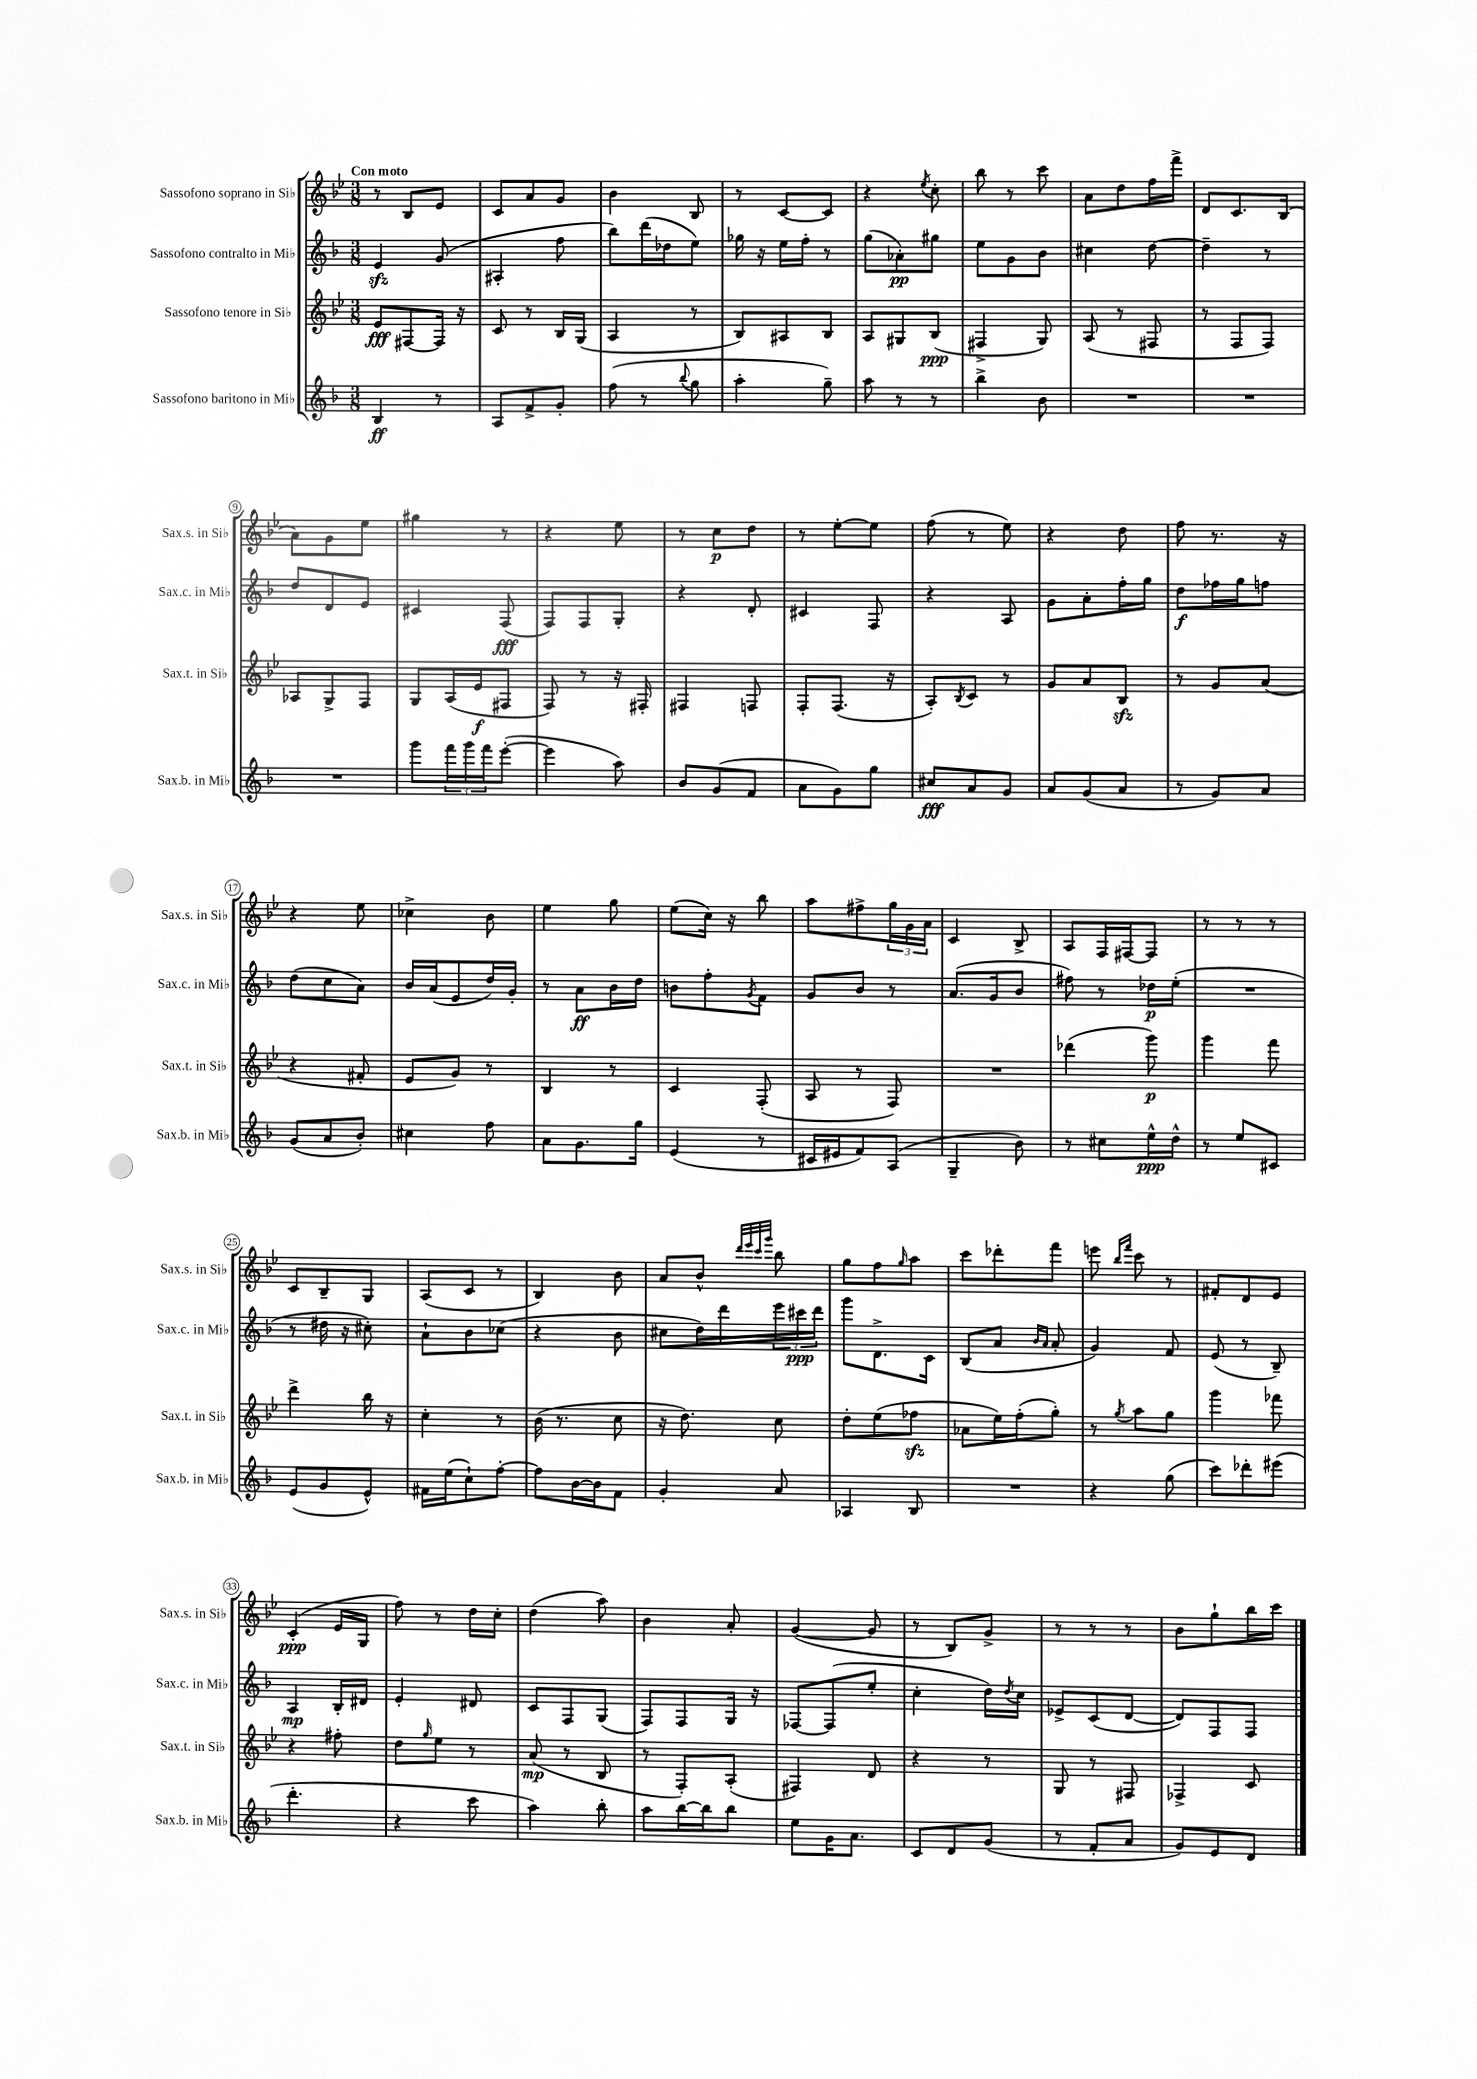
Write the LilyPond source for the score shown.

<<
\new StaffGroup <<
\new Staff = "s0" \with { instrumentName = "Sassofono soprano in Sib" shortInstrumentName = "Sax.s. in Sib" } {
    \clef treble \key bes \major \numericTimeSignature \time 3/8 \tempo "Con moto"
    r8 bes8 ees'8 |
    c'8 a'8 g'8 |
    bes'4 bes8 |
    r8 c'8~ c'8 |
    r4 \acciaccatura { ees''8 } c''8-. |
    bes''8 r8 c'''8 |
    a'8 d''8 f''16 f'''16-> |
    d'8 c'8. bes16( |
    a'8) g'8 ees''8 |
    gis''4 r8 |
    r4 ees''8 |
    r8 c''8\p d''8 |
    r8 ees''8~-. ees''8 |
    f''8( r8 ees''8) |
    r4 d''8 |
    f''8 r8. r16 |
    r4 ees''8 |
    ces''4-> bes'8 |
    ees''4 g''8 |
    ees''8( c''16) r16 bes''8 |
    a''8 fis''8-> \tuplet 3/2 { g''16 g'16 a'16 } |
    c'4 bes8-> |
    a8 f16 fis16~ fis8 |
    r8 r8 r8 |
    c'8 bes8-- g8 |
    a8( c'8 r8 |
    bes4) bes'8 |
    a'8 bes'8-^ \grace { d'''32 ees'''32 c'''32 g'''32 } bes''8 |
    g''8 f''8 \grace { g''16 } a''8 |
    c'''8 des'''8-. f'''8 |
    e'''8 \grace { bes''16 f'''16 } c'''8 r8 |
    fis'8-. d'8 ees'8 |
    c'4-.\ppp( ees'16 g16 |
    f''8) r8 d''16 c''16-. |
    d''4( a''8) |
    bes'4 a'8-. |
    g'4~( g'8 |
    r8 bes8) g'8-> |
    r8 r8 r8 |
    bes'8 g''8-! bes''16 c'''16 \bar "|." |
}
\new Staff = "s1" \with { instrumentName = "Sassofono contralto in Mib" shortInstrumentName = "Sax.c. in Mib" } {
    \clef treble \key f \major \numericTimeSignature \time 3/8
    e'4\sfz g'8( |
    ais4-. f''8 |
    bes''8) d'''16( des''16 e''8) |
    ges''16 r16 e''16 f''16-. r8 |
    g''8( aes'8-.\pp) gis''8 |
    e''8 g'8 bes'8 |
    cis''4 d''8~ |
    d''4-- r8 |
    d''8 d'8 e'8 |
    cis'4 f8\fff( |
    f8) f8 g8-. |
    r4 d'8-. |
    cis'4 f8 |
    r4 a8 |
    g'8 a'8-. f''16-. g''16 |
    d''8\f fes''16 g''16 f''8 |
    d''8( c''8 a'8) |
    bes'16 a'16( e'8 d''16) g'16-. |
    r8 a'8\ff bes'16 d''16 |
    b'8 f''8-. \acciaccatura { g'8 } f'8 |
    g'8 bes'8 r8 |
    a'8.( g'16 bes'8 |
    fis''8) r8 des''16\p e''16-.( |
    R4. |
    r8 dis''16 r16 cis''8-.) |
    a'8-! bes'8 ces''8( |
    r4 bes'8 |
    cis''8 d''16) d'''16 \tuplet 3/2 { e'''16 cis'''16\ppp d'''16 } |
    g'''8 d'8.-> c'16 |
    bes8( a'8 \grace { bes'16 a'16 } a'8-. |
    g'4) f'8 |
    e'8( r8 bes8--) |
    a4\mp bes16-. dis'16 |
    e'4-. dis'8 |
    c'8 f8 g8( |
    f8) f8 g16 r16 |
    fes8~ fes8( e''8-. |
    c''4-. d''16) \acciaccatura { d''8 } c''16 |
    ees'8-> c'8( d'8~ |
    d'8) f8 f8 \bar "|." |
}
\new Staff = "s2" \with { instrumentName = "Sassofono tenore in Sib" shortInstrumentName = "Sax.t. in Sib" } {
    \clef treble \key bes \major \numericTimeSignature \time 3/8
    ees'8\fff fis8~ fis16 r16 |
    c'8 r8 bes16 g16( |
    a4 r8 |
    bes8) ais8 bes8 |
    a8 gis8 bes8\ppp( |
    fis4-> g8) |
    a8( r8 fis8 |
    r8 f8 f8) |
    aes8 g8-> f8 |
    g8 a16( ees'16\f fis8 |
    f8) r8 r16 fis16-. |
    fis4 f8 |
    f8-. f8.( r16 |
    a8-.) \acciaccatura { bes8 } c'8 r8 |
    g'8 a'8 bes8\sfz |
    r8 g'8 a'8( |
    r4 fis'8-. |
    ees'8 g'8) r8 |
    bes4 r8 |
    c'4 f8-.( |
    a8 r8 f8) |
    R4. |
    des'''4( g'''8\p) |
    g'''4 f'''8 |
    d'''4-> bes''16 r16 |
    c''4-. r8 |
    bes'16( r8. c''8 |
    r16 d''8.) c''8 |
    d''8-. ees''8( fes''8\sfz |
    aes'8 ees''16) f''16-.( g''8-.) |
    r8 \acciaccatura { g''8 } a''8 g''8 |
    g'''4 fes'''8 |
    r4 fis''8-. |
    d''8 \grace { g''16 } ees''8 r8 |
    a'8\mp( r8 bes8 |
    r8 f8-.) a8-.( |
    fis4) d'8 |
    r4 r8 |
    g8 r8 fis8 |
    fes4-> c'8 \bar "|." |
}
\new Staff = "s3" \with { instrumentName = "Sassofono baritono in Mib" shortInstrumentName = "Sax.b. in Mib" } {
    \clef treble \key f \major \numericTimeSignature \time 3/8
    bes4\ff r8 |
    a8 f'8-> g'8-. |
    f''8( r8 \appoggiatura { bes''8 } g''8 |
    a''4-. g''8--) |
    a''8 r8 r8 |
    bes''4-> bes'8 |
    R4. |
    R4. |
    R4. |
    g'''8 \tuplet 3/2 { f'''16 g'''16 f'''16 } e'''8~-.( |
    e'''4 a''8) |
    bes'8 g'8( f'8 |
    a'8 g'8) g''8 |
    cis''8\fff a'8 g'8 |
    a'8 g'8( a'8 |
    r8 g'8) a'8 |
    g'8( a'8 bes'8-.) |
    cis''4 f''8 |
    a'8 g'8. g''16 |
    e'4( r8 |
    cis'16 eis'16 f'8) a8( |
    g4-- bes'8) |
    r8 cis''8 e''16-^\ppp d''16-^ |
    r8 e''8 cis'8 |
    e'8( g'8 e'8-^) |
    fis'16 e''16( c''8-!) f''8~-. |
    f''8 bes'16~ bes'16 f'8 |
    g'4-. a'8 |
    aes4 bes8 |
    R4. |
    r4 g''8( |
    c'''8) des'''8-. eis'''8( |
    d'''4.-. |
    r4 c'''8 |
    a''4) bes''8-. |
    a''8 bes''16~ bes''16 bes''8 |
    e''8 g'16 a'8. |
    c'8 d'8 g'8( |
    r8 f'8-. a'8 |
    g'8) e'8 d'8 \bar "|." |
}
>>
>>
\layout { \context { \Score \override BarNumber.stencil = #(make-stencil-circler 0.1 0.3 ly:text-interface::print) } }
